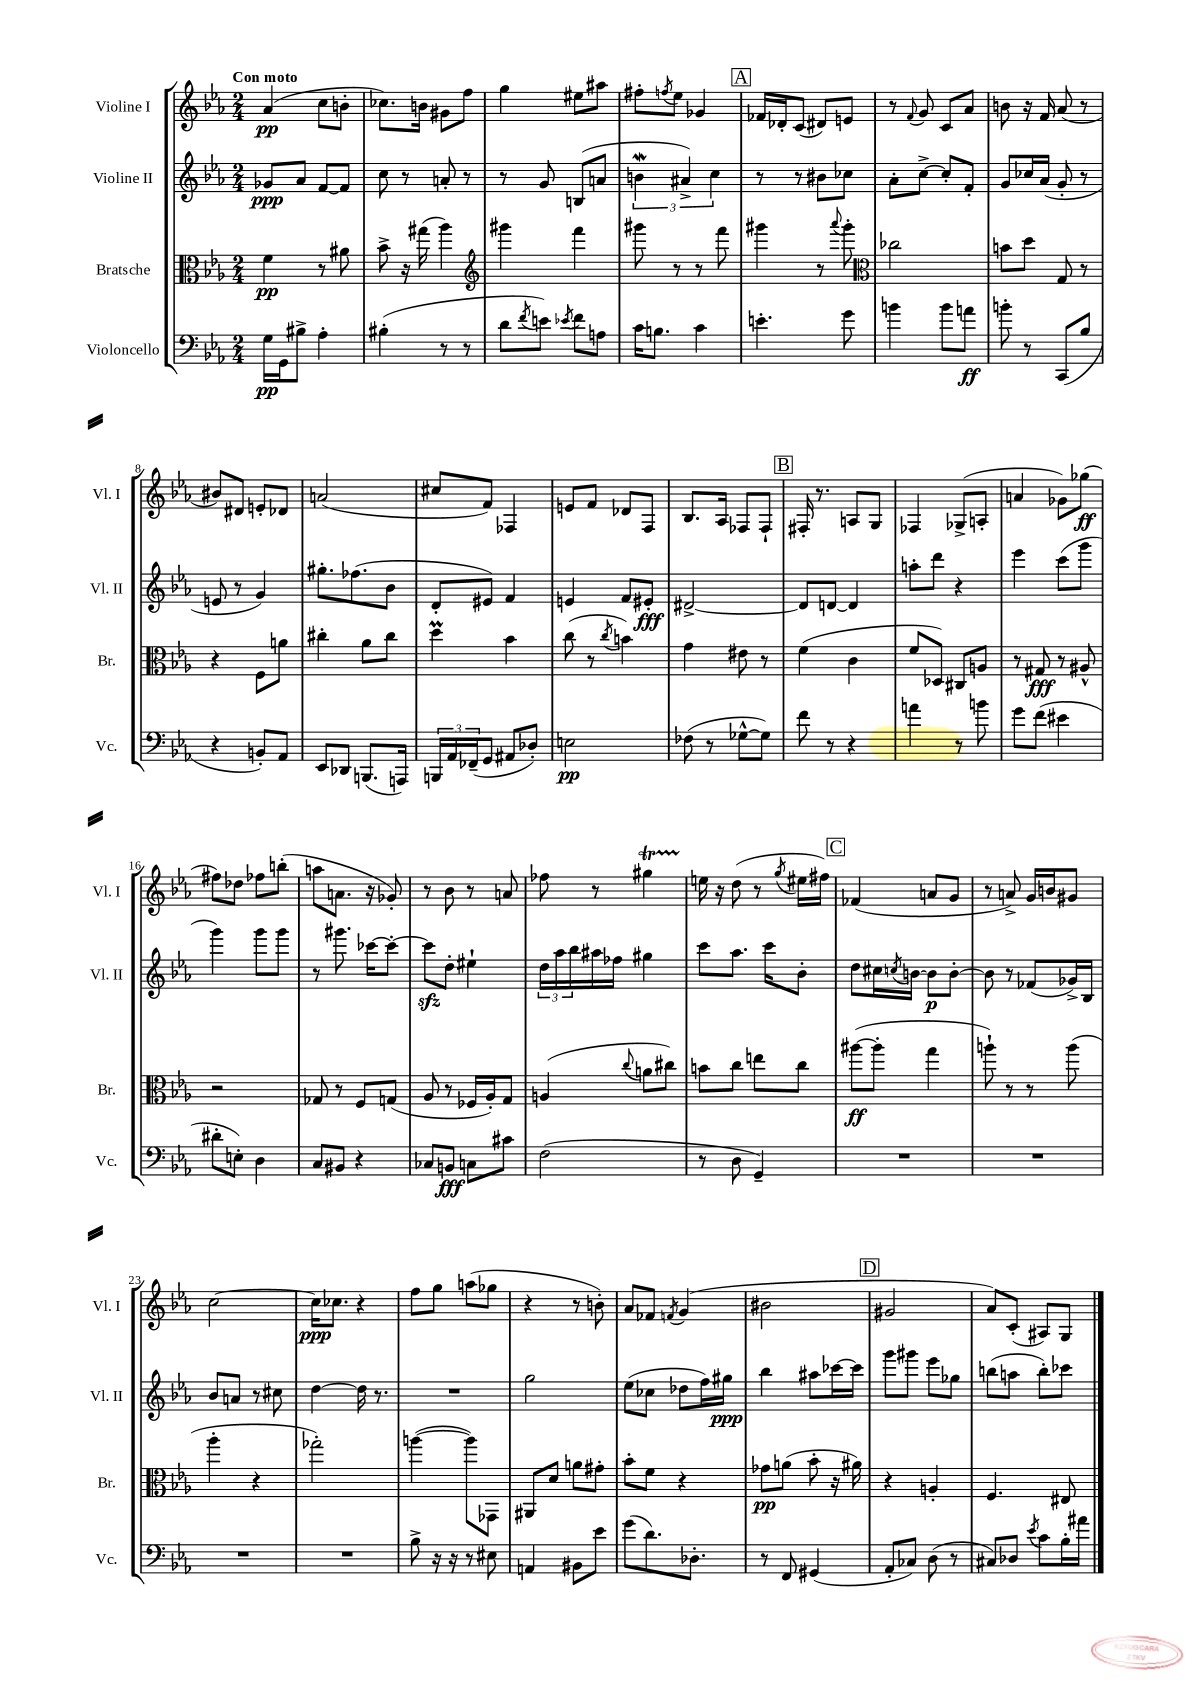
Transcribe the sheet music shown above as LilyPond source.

<<
\new StaffGroup <<
\new Staff = "s0" \with { instrumentName = "Violine I" shortInstrumentName = "Vl. I" } {
    \clef treble \key ees \major \numericTimeSignature \time 2/4 \tempo "Con moto"
    aes'4\pp( c''8 b'8-. |
    ces''8.) b'16 gis'8 f''8 |
    g''4 eis''8 ais''8 |
    fis''8-. \acciaccatura { f''8 } ees''8 ges'4 |
    \mark \markup { \box "A" } fes'16 des'16-. c'8( dis'8) e'8 |
    r8 \appoggiatura { f'8 } g'8 c'8 aes'8 |
    b'8 r16 f'16 aes'8( r8 |
    bis'8) dis'8 e'8-. des'8 |
    a'2( |
    cis''8 f'8) fes4 |
    e'8 f'8 des'8 f8 |
    bes8. aes16 fes8 fes8-! |
    \mark \markup { \box "B" } fis16-. r8. a8 g8 |
    fes4 ges8->( a8-. |
    a'4 ges'8) ges''8\ff( |
    fis''8) des''8 fes''8 b''8-.( |
    a''8 a'8. r16 ges'8-.) |
    r8 bes'8 r8 a'8 |
    fes''8 r8 gis''4\startTrillSpan |
    e''16\stopTrillSpan r16 d''8( r8 \acciaccatura { g''8 } eis''16 fis''16) |
    \mark \markup { \box "C" } fes'4( a'8 g'8 |
    r8 a'8->) g'16 b'16 gis'8 |
    c''2~ |
    c''16\ppp ces''8. r4 |
    f''8 g''8 a''8( ges''8 |
    r4 r8 b'8-.) |
    aes'8 fes'8 \acciaccatura { f'8 } g'4( |
    bis'2 |
    \mark \markup { \box "D" } gis'2 |
    aes'8) c'8-.( ais8) g8 \bar "|." |
}
\new Staff = "s1" \with { instrumentName = "Violine II" shortInstrumentName = "Vl. II" } {
    \clef treble \key ees \major \numericTimeSignature \time 2/4
    ges'8\ppp aes'8 f'8~ f'8 |
    c''8 r8 a'8-. r8 |
    r8 g'8 b8( a'8 |
    \tuplet 3/2 { b'4\mordent ais'4->) c''4 } |
    \mark \markup { \box "A" } r8 r8 bis'8 ces''8 |
    aes'8-. c''8~-> c''8-. f'8-. |
    g'8 ces''16 aes'16( g'8-. r8 |
    e'8 r8 g'4) |
    gis''8.-. fes''8.( bes'8 |
    d'8-. eis'8) f'4 |
    e'4 f'8 eis'8-.\fff |
    dis'2~-> |
    \mark \markup { \box "B" } dis'8 d'8~ d'4 |
    a''8-. d'''8 r4 |
    ees'''4 c'''8( g'''8 |
    g'''4) g'''8 g'''8 |
    r8 gis'''8. ces'''16~ ces'''8~-. |
    ces'''8\sfz d''8-. eis''4-! |
    \tuplet 3/2 { d''16 aes''16 bes''16 } ais''16 fes''16 gis''4 |
    c'''8 aes''8. c'''16 bes'8-. |
    \mark \markup { \box "C" } d''8 cis''16 \acciaccatura { c''8 } b'16~ b'8\p b'8~-. |
    b'8 r8 fes'8( ges'16->) bes16 |
    bes'8 a'8 r8 cis''8 |
    d''4~ d''16 r8. |
    R2 |
    g''2 |
    ees''8( ces''8 des''8 f''16) gis''16\ppp |
    bes''4 ais''8 ces'''16~ ces'''16 |
    \mark \markup { \box "D" } g'''8 gis'''8 ees'''8 ges''8 |
    b''8( a''8 b''8-.) ces'''8 \bar "|." |
}
\new Staff = "s2" \with { instrumentName = "Bratsche" shortInstrumentName = "Br." } {
    \clef alto \key ees \major \numericTimeSignature \time 2/4
    f'4\pp r8 ais'8 |
    bes'8-> r16 gis''16( aes''4) |
    \clef treble gis'''4 f'''4 |
    gis'''8 r8 r8 f'''8 |
    \mark \markup { \box "A" } gis'''4 r8 \appoggiatura { aes'''8 } gis'''8-. |
    \clef alto ces''2 |
    b'8 d''8 g8 r8 |
    r4 f8 a'8 |
    cis''4-. aes'8 cis''8 |
    d''4\prall bes'4 |
    c''8( r8 \acciaccatura { c''8 } b'4) |
    g'4 eis'8 r8 |
    \mark \markup { \box "B" } f'4( c'4 |
    f'8 des8) cis8 a8 |
    r8 gis8\fff r8 ais8-^ |
    r2 |
    ges8 r8 f8 g8( |
    aes8 r8 fes16 aes16-.) g8 |
    a4( \appoggiatura { c''8 } a'8 cis''8) |
    b'8 c''8 e''8 c''8 |
    \mark \markup { \box "C" } ais''8~\ff( ais''8-. g''4 |
    a''8-!) r8 r8 a''8( |
    aes''4-. r4 |
    ges''2-.) |
    a''4~( a''8) ges,8 |
    ais,8 d'8 a'8 gis'8-. |
    bes'8-. f'8 r4 |
    ges'8\pp a'8( bes'8-. r16 ais'16) |
    \mark \markup { \box "D" } r4 a4-. |
    f4. eis8 \bar "|." |
}
\new Staff = "s3" \with { instrumentName = "Violoncello" shortInstrumentName = "Vc." } {
    \clef bass \key ees \major \numericTimeSignature \time 2/4
    g16\pp g,16 bis8-> aes4-. |
    bis4-.( r8 r8 |
    d'8 \acciaccatura { f'8 } e'8) \acciaccatura { ees'8 } f'8 a8 |
    c'16 b8. c'4 |
    \mark \markup { \box "A" } e'4.-. g'8 |
    b'4 b'8 a'8\ff |
    b'8-. r8 c,8( bes8 |
    r4 b,8-.) aes,8 |
    ees,8 des,8 b,,8.( a,,16) |
    \tuplet 3/2 { b,,16 aes,16 fes,16--( } g,8 ais,8 des8-.) |
    e2\pp |
    fes8( r8 ges8~-^ ges8) |
    \mark \markup { \box "B" } f'8 r8 r4 |
    a'4 r8 b'8 |
    g'8 f'8( eis'4 |
    dis'8-. e8-.) d4 |
    c8 bis,8 r4 |
    ces8 b,8\fff c8 cis'8 |
    f2( |
    r8 d8 g,4--) |
    \mark \markup { \box "C" } R2 |
    R2 |
    R2 |
    R2 |
    bes8-> r16 r16 r8 eis8 |
    a,4 bis,8 ees'8 |
    g'8( d'8.) des8.-. |
    r8 f,8 gis,4( |
    \mark \markup { \box "D" } aes,8-. ces8) d8( r8 |
    cis8) des8 \acciaccatura { ees'8 } c'8 bes16-. ais'16 \bar "|." |
}
>>
>>
